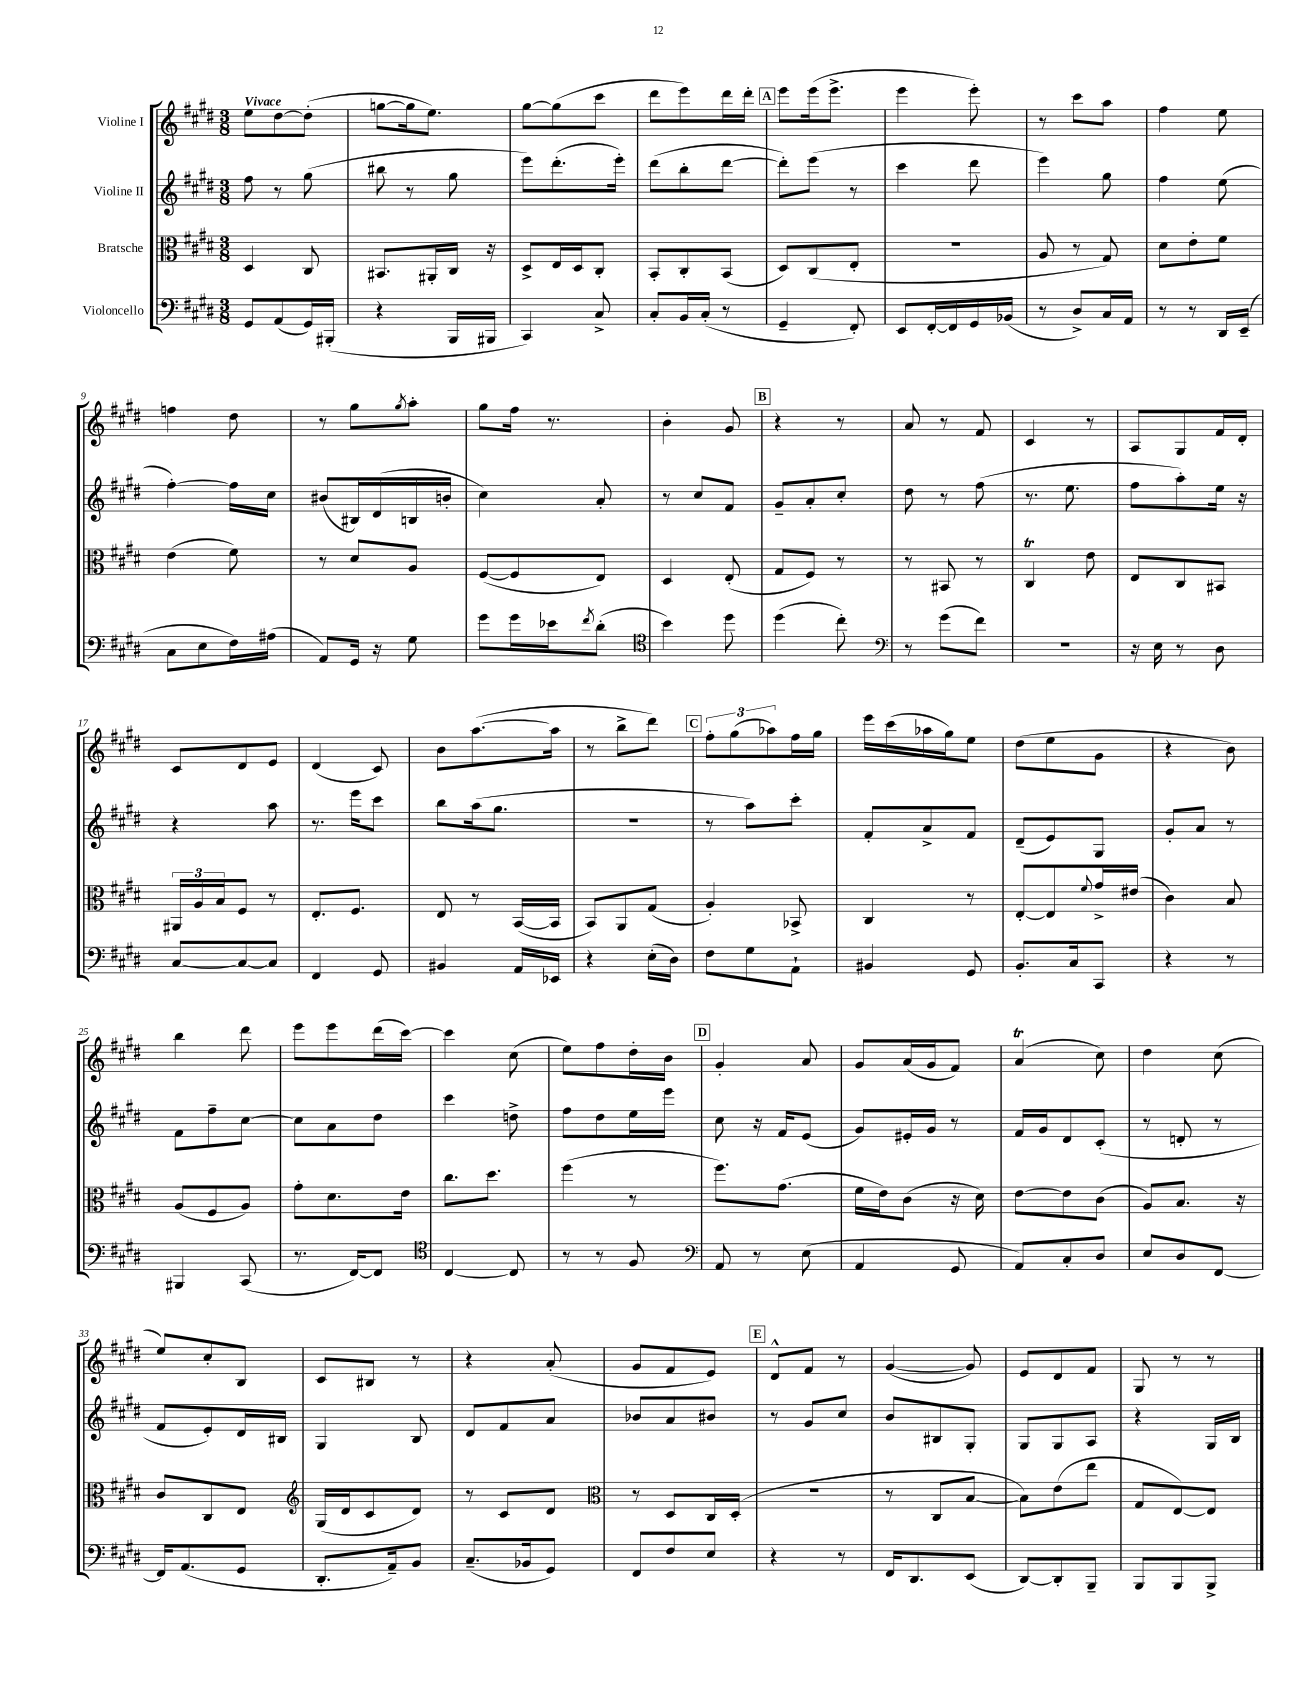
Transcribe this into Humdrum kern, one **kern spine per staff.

**kern	**kern	**kern	**kern
*part4	*part3	*part2	*part1
*staff4	*staff3	*staff2	*staff1
*I"Violoncello	*I"Bratsche	*I"Violine II	*I"Violine I
*clefF4	*clefC3	*clefG2	*clefG2
*k[f#c#g#d#]	*k[f#c#g#d#]	*k[f#c#g#d#]	*k[f#c#g#d#]
*M3/8	*M3/8	*M3/8	*M3/8
=1	=1	=1	=1
!	!	!	!LO:TX:a:B:t=Vivace
8GG#/L	4D#/	8ff#\	8ee\L
(8AA/	.	8r	[8dd#\
16GG#/L)	8C#/	(8gg#\	(8dd#'\J]
(16BBB#X'/JJ	.	.	.
=2	=2	=2	=2
4r	8.BB#X/L	8bb#X\	[8ggn\L
.	.	8r	16gg\k]
.	16AA#X'/L	.	8.ee\J)
16BBB/LL	16C#/JJ	8gg#\	.
16BBB#X/JJ	16r	.	.
=3	=3	=3	=3
4CC#/)	8D#^/L	8eee\L)	[8gg#\L
.	16E/L	(8.ddd#'\	(8gg#\]
.	16D#/J	.	.
8C#^/	8C#'/J	.	8ccc#\J
.	.	16eee'\Jk)	.
=4	=4	=4	=4
8C#'/L	8BB'/L	(8ddd#\L	8ddd#\L
16BB/L	8C#'/	8bb'\	8eee\)
(16C#'/JJ	.	.	.
8r	(8BB/J	[8ddd#\J	16ddd#\L
.	.	.	16ddd#'\JJ
!!LO:REH:place=s1:t=A
=5	=5	=5	=5
4GG#~/	8D#/L)	8ddd#'\L])	8eee\L
.	(8C#/	(8eee\J	(16eee\k
.	.	.	8.eee^\J
8FF#'/)	8E'/J	8r	.
=6	=6	=6	=6
8EE/L	4.r	4ccc#\	4eee\
[16FF#'/L	.	.	.
16FF#/]	.	.	.
16GG#/	.	8ddd#\	8eee'\)
(16BB-X/JJ	.	.	.
=7	=7	=7	=7
8r	8A/	4eee\)	8r
8D#^/L)	8r	.	8ccc#\L
16C#/L	8G#/)	8gg#\	8aa\J
16AA/JJ	.	.	.
=8	=8	=8	=8
8r	8d#\L	4ff#\	4ff#\
8r	8e'\	.	.
16DD#/LL	8f#\J	(8ee\	8ee\
(16EE~/JJ	.	.	.
!!LO:LB:g=z
=9	=9	=9	=9
8C#\L	(4e\	[4ff#'\)	4ffn\
8E\	.	.	.
16F#\L)	8f#\)	16ff#\LL]	8dd#\
(16A#X\JJ	.	16cc#\JJ	.
=10	=10	=10	=10
8AA/L)	8r	(8b#X/L	8r
16GG#/Jk	8d#/L	16B#X/L)	8gg#\L
16r	.	(16d#/	.
.	.	.	8qgg#/
8G#\	8A/J	16Bn/	8aa'\J
.	.	16bn'/JJ	.
=11	=11	=11	=11
8g#\L	([8F#/L	4cc#\)	8gg#\L
16g#\L	8F#/]	.	16ff#\Jk
16e-X\J	.	.	8.r
8qf#/	.	.	.
(8d#'\J	8E/J)	8a'/	.
=12	=12	=12	=12
*clefC4	*	*	*
4b\)	4D#/	8r	4b'\
.	.	8cc#/L	.
8dd#\	(8E'/	8f#/J	8g#/
!!LO:REH:place=s1:t=B
=13	=13	=13	=13
(4dd#\	8G#/L	8g#~/L	4r
.	8F#/J)	8a'/	.
8cc#'\)	8r	8cc#'/J	8r
=14	=14	=14	=14
*clefF4	*	*	*
8r	8r	8dd#\	8a/
(8g#\L	8BB#X/	8r	8r
8f#\J)	8r	(8ff#\	8f#/
=15	=15	=15	=15
4.r	4C#T/	8.r	4c#/
.	.	8.ee\	.
.	8e\	.	8r
=16	=16	=16	=16
16r	8E/L	8ff#\L	8A/L
16E\	.	.	.
8r	8C#/	8aa'\)	8G#/
8D#\	8BB#X/J	16ee\Jk	16f#/L
.	.	16r	16d#'/JJ
!!LO:LB:g=z
=17	=17	=17	=17
[8C#/L	24AA#X/LL	4r	8c#/L
.	24A/	.	.
.	24B/J	.	.
8C#/_	8F#/J	.	8d#/
8C#/J]	8r	8aa\	8e/J
=18	=18	=18	=18
4FF#/	8.E'/L	8.r	(4d#/
.	8.F#/J	16eee\KL	.
8GG#/	.	8ccc#\J	8c#/)
=19	=19	=19	=19
4BB#X/	8E/	8bb\L	8b\L
.	8r	(16aa\k	([8.aa\
.	.	8.gg#\J	.
16AA/LL	([16BB/LL	.	.
16EE-X/JJ	16BB/JJ]	.	16aa\Jk]
=20	=20	=20	=20
4r	8BB/L)	4.r	8r
.	8AA/	.	8bb^\L
(16E'\LL	(8G#/J	.	8ddd#\J)
16D#\JJ)	.	.	.
!!LO:REH:place=s1:t=C
=21	=21	=21	=21
8F#\L	4A'/)	8r	12ff#'\L
.	.	.	(12gg#\
8G#\	.	8aa\L)	.
.	.	.	12aa-X\)
8AA`\J	8BB-X^/	8ccc#'\J	16ff#\L
.	.	.	16gg#\JJ
=22	=22	=22	=22
4BB#X/	4C#/	8f#'/L	16eee\LL
.	.	.	(16ccc#\
.	.	8a^/	16aa-X\
.	.	.	16gg#\J)
8GG#/	8r	8f#/J	8ee\J
=23	=23	=23	=23
8.BB'/L	[8E'/L	(8d#~/L	(8dd#\L
.	8E/]	8e/)	8ee\
16C#/k	.	.	.
.	8qqf#/	.	.
8CC#/J	16g#^/L	8G#/J	8g#\J
.	(16e#X/JJ	.	.
=24	=24	=24	=24
4r	4c#\)	8g#'/L	4r
.	.	8a/J	.
8r	8B/	8r	8b\)
!!LO:LB:g=z
=25	=25	=25	=25
4BBB#X/	(8A/L	8f#\L	4bb\
.	8F#/	8ff#~\	.
(8CC#/	8A/J)	[8cc#\J	8ddd#\
=26	=26	=26	=26
8.r	8g#'\L	8cc#\L]	8eee\L
.	8.d#\	8a\	8eee\
[16FF#/KL)	.	.	.
8FF#/J]	.	8dd#\J	(16ddd#\L
.	16e\Jk	.	[16ccc#\JJ)
=27	=27	=27	=27
*clefC4	*	*	*
[4C#/	8.cc#\L	4ccc#\	4ccc#\]
.	8.dd#\J	.	.
8C#/]	.	8ddn^\	(8cc#\
=28	=28	=28	=28
8r	(4ff#\	8ff#\L	8ee\L)
8r	.	8dd#\	8ff#\
8F#/	8r	16ee\L	16dd#'\L
.	.	16eee\JJ	16b\JJ
!!LO:REH:place=s1:t=D
=29	=29	=29	=29
*clefF4	*	*	*
8AA/	8.ff#\L)	8cc#\	4g#'/
8r	.	16r	.
.	(8.g#\J	16f#/KL	.
(8E\	.	(8e/J	8a/
=30	=30	=30	=30
4AA/	16f#\LL	8g#/L)	8g#/L
.	16e\J)	.	.
.	(8c#\J	16e#X'/L	(16a/L
.	.	16g#/JJ	16g#/J
8GG#/	16r	8r	8f#/J)
.	16d#\)	.	.
=31	=31	=31	=31
8AA/L)	[8e\L	16f#/LL	(4aT/
.	.	16g#/J	.
8C#'/	8e\]	8d#/	.
8D#/J	(8c#\J	(8c#'/J	8cc#\)
=32	=32	=32	=32
8E/L	8A/L)	8r	4dd#\
8D#/	8.B/J	8dn'/	.
[8FF#/J	.	8r	(8cc#\
.	16r	.	.
!!LO:LB:g=z
=33	=33	=33	=33
16FF#/KL]	8c#/L	8f#/L	8ee/L)
(8.AA/	.	.	.
.	8C#/	8e'/)	8cc#'/
8GG#/J	8E/J	16d#/L	8B/J
.	.	16B#X/JJ	.
=34	=34	=34	=34
*	*clefG2	*	*
8.DD#'/L	(16G#/LL	4G#/	8c#/L
.	16d#/J	.	.
.	8c#/	.	8B#X/J
16AA~/k)	.	.	.
8BB/J	8d#/J)	8B/	8r
=35	=35	=35	=35
(8.C#~/L	8r	8d#/L	4r
.	8c#/L	8f#/	.
16BB-X/k	.	.	.
8GG#/J)	8d#/J	8a/J	(8a'/
=36	=36	=36	=36
*	*clefC3	*	*
8FF#/L	8r	8b-X/L	8g#/L
8F#/	8D#/L	8a/	8f#/
8E/J	16C#/L	8b#X/J	8e/J)
.	(16D#'/JJ	.	.
!!LO:REH:place=s1:t=E
=37	=37	=37	=37
4r	4.r	8r	8d#^^/L
.	.	8g#/L	8f#/J
8r	.	8cc#/J	8r
=38	=38	=38	=38
16FF#/KL	8r	8b/L	([4g#/
8.DD#/	.	.	.
.	8C#/L	8B#X/	.
(8EE/J	[8B/J	8G#'/J	8g#/])
=39	=39	=39	=39
[8DD#/L)	8B\L])	8G#/L	8e/L
8DD#'/]	(8e\	8G#/	8d#/
8BBB~/J	8ee\J	8A/J	8f#/J
=40	=40	=40	=40
8BBB/L	8G#/L	4r	8G#/
8BBB/	[8E/)	.	8r
8BBB^/J	8E/J]	16G#/LL	8r
.	.	16B/JJ	.
==	==	==	==
*-	*-	*-	*-
